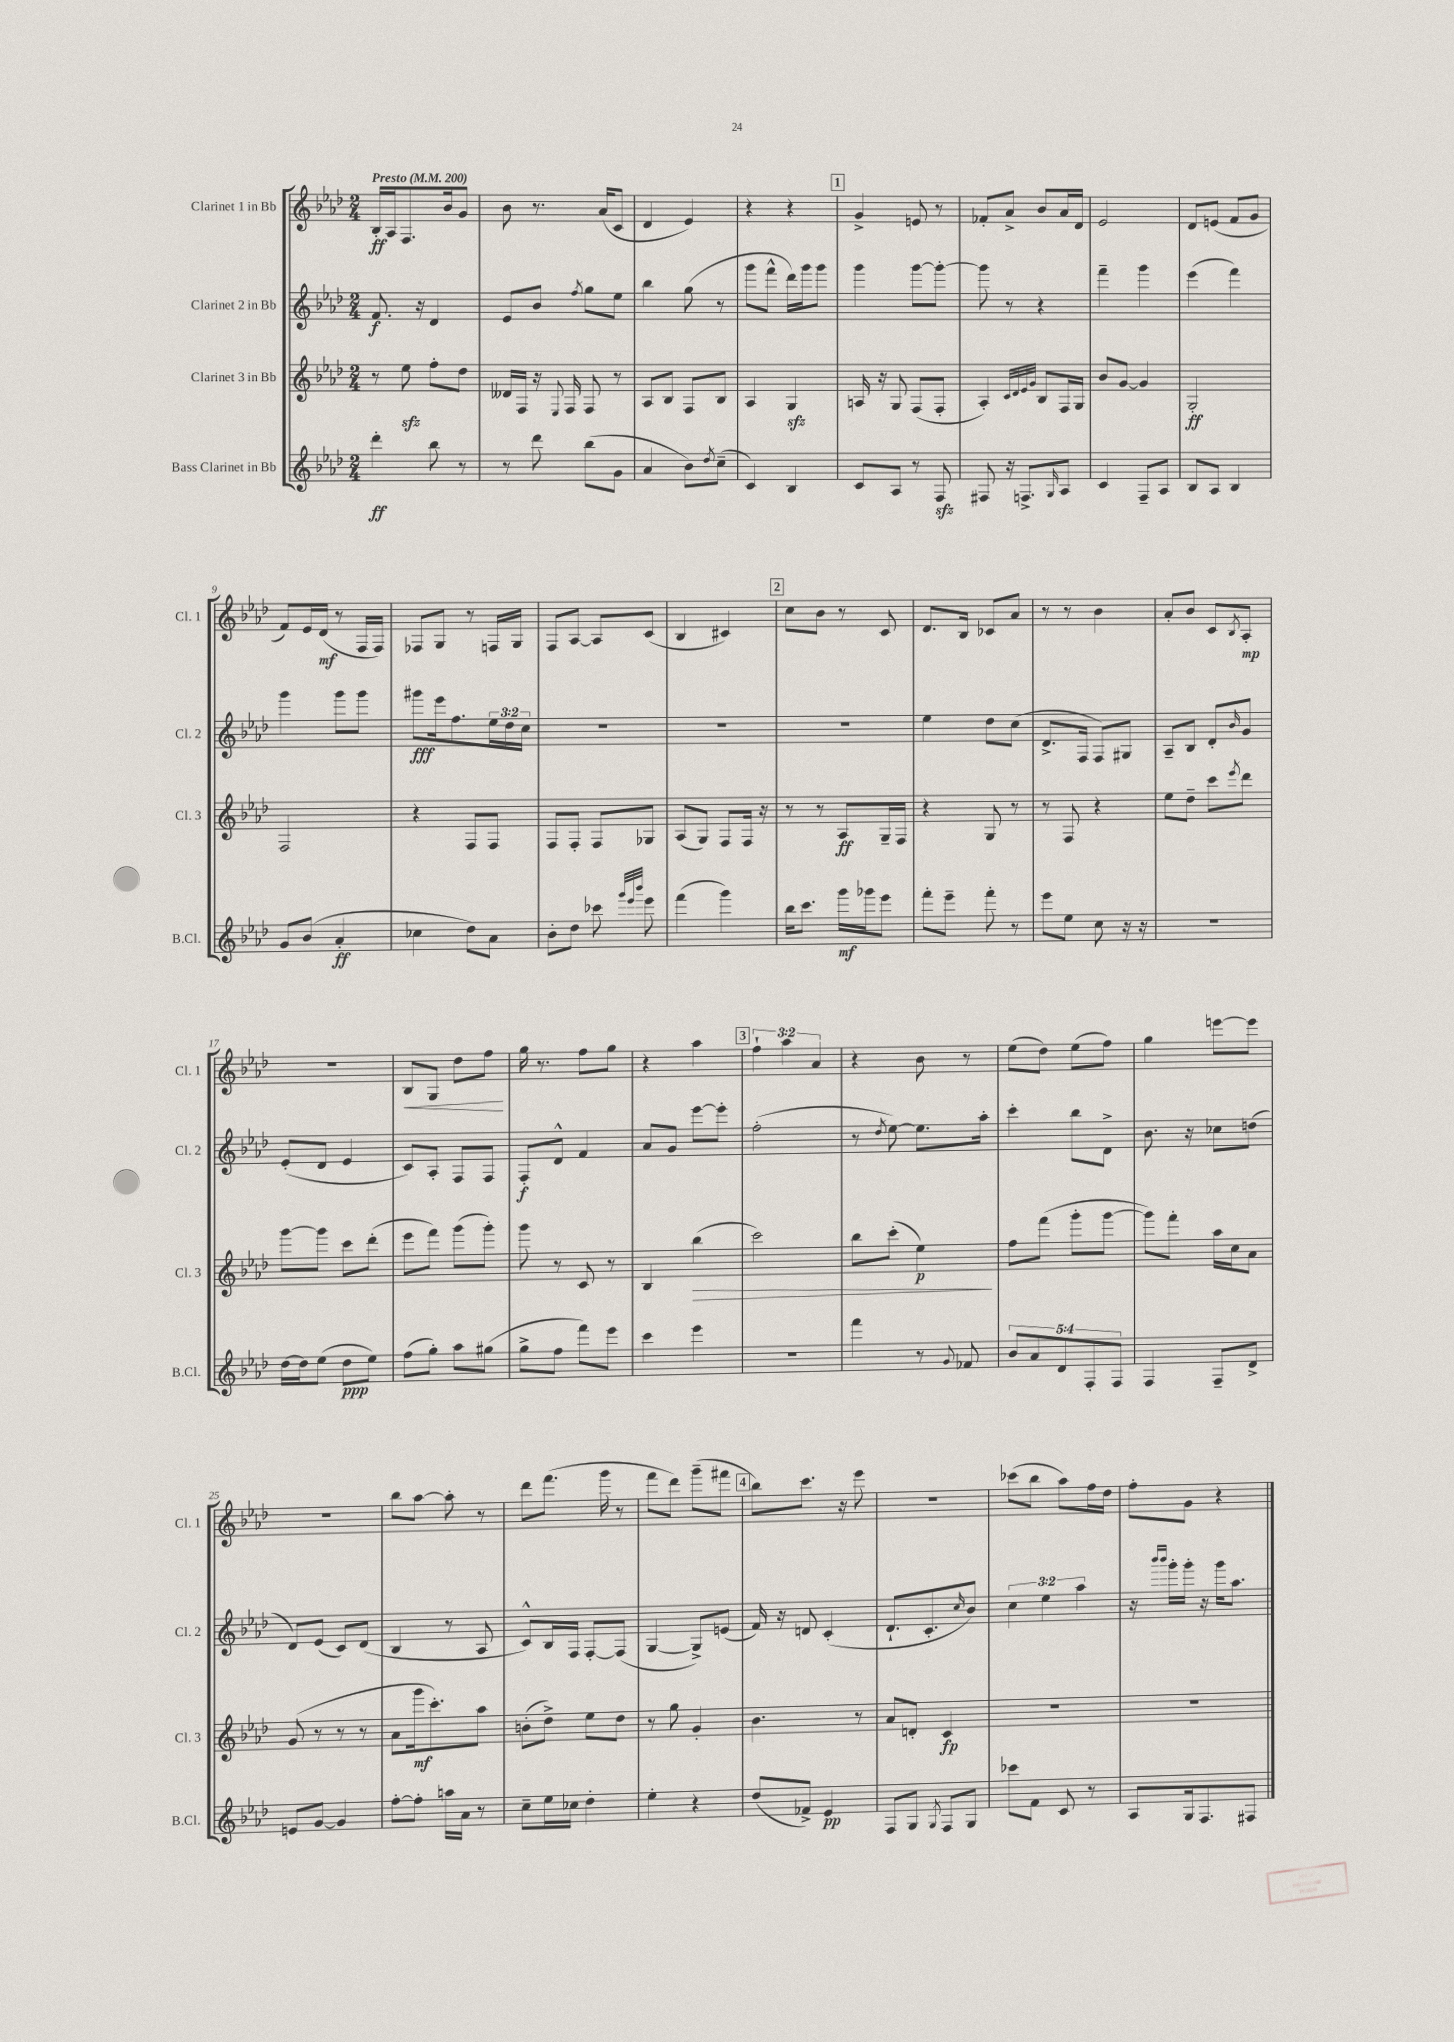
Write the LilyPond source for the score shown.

<<
\new StaffGroup <<
\new Staff = "s0" \with { instrumentName = "Clarinet 1 in Bb" shortInstrumentName = "Cl. 1" } {
    \clef treble \key aes \major \numericTimeSignature \time 2/4 \override Staff.TupletNumber.text = #tuplet-number::calc-fraction-text \tempo "Presto" 4 = 200
    bes16-.\ff aes16 f8. bes'16 g'8 |
    bes'8 r8. aes'16( c'8 |
    des'4 ees'4) |
    r4 r4 |
    \mark \markup { \box "1" } g'4-> e'8 r8 |
    fes'8-. aes'8-> bes'8 aes'16 des'16 |
    ees'2 |
    des'8 e'8( f'8 g'8 |
    f'8) ees'16 des'16\mf( r8 f16 f16) |
    fes8 g8 r8 f16 g16 |
    f8 aes8~ aes8 c'8( |
    bes4 cis'4) |
    \mark \markup { \box "2" } c''8 bes'8 r8 c'8 |
    des'8. bes16 ces'8 aes'8 |
    r8 r8 bes'4 |
    aes'8-. bes'8 c'8 \acciaccatura { bes8 } aes8-.\mp |
    R2 |
    bes8\< g8 des''8 f''8\! |
    g''16 r8. f''8 g''8 |
    r4 aes''4 |
    \mark \markup { \box "3" } \tuplet 3/2 { f''4-! aes''4 aes'4 } |
    r4 bes'8 r8 |
    ees''8( des''8) ees''8( f''8) |
    g''4 e'''8~ e'''8 |
    R2 |
    bes''8 aes''8~ aes''8-. r8 |
    des'''8 f'''8.( g'''16 r8 |
    f'''8 des'''8) g'''8--( fis'''8 |
    \mark \markup { \box "4" } bes''8) c'''8. r16 ees'''8 |
    R2 |
    ces'''8( bes''8 aes''8) f''16 des''16 |
    f''8-. g'8 r4 \bar "|." |
}
\new Staff = "s1" \with { instrumentName = "Clarinet 2 in Bb" shortInstrumentName = "Cl. 2" } {
    \clef treble \key aes \major \numericTimeSignature \time 2/4 \override Staff.TupletNumber.text = #tuplet-number::calc-fraction-text
    f'8.\f r16 des'4 |
    ees'8 bes'8 \acciaccatura { f''8 } g''8 ees''8 |
    bes''4 g''8( r8 |
    g'''8 f'''8-^ des'''16) g'''16 g'''8 |
    \mark \markup { \box "1" } g'''4 g'''8~ g'''8~-. |
    g'''8 r8 r4 |
    f'''4-- g'''4 |
    ees'''4( f'''4) |
    g'''4 g'''8 g'''8 |
    gis'''8\fff ees'''16 f''8. \tuplet 3/2 { ees''16 des''16 c''16 } |
    R2 |
    R2 |
    \mark \markup { \box "2" } R2 |
    ees''4 des''8 c''8( |
    des'8.-> f16 f8) gis8 |
    aes8-- bes8 des'8-. \grace { bes'16 } g'8 |
    ees'8-.( des'8 ees'4 |
    c'8) aes8-. f8 f8 |
    f8-.\f des'8-^ f'4 |
    aes'8 g'8 ees'''8~ ees'''8-. |
    \mark \markup { \box "3" } f''2-.( |
    r8 \acciaccatura { des''8 } ees''8~) ees''8. aes''16-. |
    c'''4-. bes''8 des'8-> |
    bes'8. r16 ces''8 d''8( |
    des'8) ees'8( c'8) des'8( |
    bes4 r8 aes8 |
    c'8-^) bes16 f16 f8~-. f8( |
    g4~ g8->) e'8( |
    \mark \markup { \box "4" } f'16) r16 d'8 c'4-.( |
    des'8.-! c'8.-. \grace { c''16 } bes'8) |
    \tuplet 3/2 { c''4 ees''4 aes''4 } |
    r16 \grace { bes'''16 bes'''16 } g'''16-. g'''16-. r16 g'''16 aes''8. \bar "|." |
}
\new Staff = "s2" \with { instrumentName = "Clarinet 3 in Bb" shortInstrumentName = "Cl. 3" } {
    \clef treble \key aes \major \numericTimeSignature \time 2/4
    r8 ees''8\sfz f''8-. des''8 |
    deses'16 f16 r16 \appoggiatura { ees8 } f16 f8 r8 |
    aes8 bes8 f8 bes8 |
    aes4 g4\sfz |
    \mark \markup { \box "1" } a16 r16 g8 f8( f8-. |
    aes4-.) \grace { c'32 des'32 ees'32 g'32 } bes8 f16 g16 |
    bes'8 g'8~ g'4 |
    g2-.\ff |
    f2 |
    r4 f8 f8 |
    f8 f8-. f8 ges8 |
    aes8( g8) f8 f16 r16 |
    \mark \markup { \box "2" } r8 r8 aes8\ff g16-- f16 |
    r4 g8 r8 |
    r8 f8 r4 |
    ees''8 des''8-- c'''8 \acciaccatura { ees'''8 } des'''8 |
    g'''8~ g'''8 c'''8 des'''8-.( |
    ees'''8 f'''8) g'''8( g'''8-.) |
    g'''8 r8 c'8 r8 |
    bes4 bes''4\>( |
    \mark \markup { \box "3" } c'''2) |
    bes''8 c'''8-.( ees''4\p\!) |
    f''8 f'''8( g'''8-. g'''8~ |
    g'''8) f'''8-. aes''16 c''16 aes'8 |
    g'8( r8 r8 r8 |
    aes'8 g'''16\mf c'''8.-.) aes''8 |
    b'8-.( des''8->) ees''8 des''8 |
    r8 g''8 g'4-. |
    \mark \markup { \box "4" } bes'4. r8 |
    aes'8 d'8-. c'4\fp |
    r2 |
    r2 \bar "|." |
}
\new Staff = "s3" \with { instrumentName = "Bass Clarinet in Bb" shortInstrumentName = "B.Cl." } {
    \clef treble \key aes \major \numericTimeSignature \time 2/4 \override Staff.TupletNumber.text = #tuplet-number::calc-fraction-text
    des'''4-.\ff bes''8 r8 |
    r8 des'''8 bes''8( g'8 |
    aes'4 bes'8) \acciaccatura { des''8 } c''8--( |
    c'4) bes4 |
    \mark \markup { \box "1" } c'8 aes8 r8 f8\sfz |
    fis8 r16 f8.-> \grace { g16 } aes8 |
    c'4 f8-- aes8 |
    bes8 aes8 bes4 |
    g'8 bes'8( aes'4-.\ff |
    ces''4 des''8) aes'8 |
    bes'8-. des''8 ces'''8 \grace { g'''32 ees'''32 bes'''32 } ees'''8 |
    f'''4( g'''4) |
    \mark \markup { \box "2" } bes''16 c'''8. g'''16\mf ges'''16 ees'''8 |
    f'''8-. ees'''8-- f'''8-. r8 |
    ees'''8 ees''8 c''8 r16 r16 |
    r2 |
    des''16~ des''16 ees''8( des''8\ppp ees''8) |
    f''8( g''8-.) aes''8 gis''8( |
    g''8-> f''8 f'''8) ees'''8 |
    c'''4 ees'''4 |
    \mark \markup { \box "3" } r2 |
    f'''4 r8 \appoggiatura { g'8 } fes'8 |
    \tuplet 5/4 { bes'8 aes'8 des'8 f8-. f8 } |
    f4 f8-- des'8-> |
    e'8 g'8~ g'4 |
    f''8~-. f''8-. a''16 aes'16 r8 |
    c''8-- ees''16 ces''16 des''4-. |
    ees''4-. r4 |
    \mark \markup { \box "4" } des''8( fes'8->) ees'4\pp |
    f8 g8 \acciaccatura { g8 } f8 g8 |
    ces'''8 f'8 c'8 r8 |
    aes8 g16 f8. fis8 \bar "|." |
}
>>
>>
